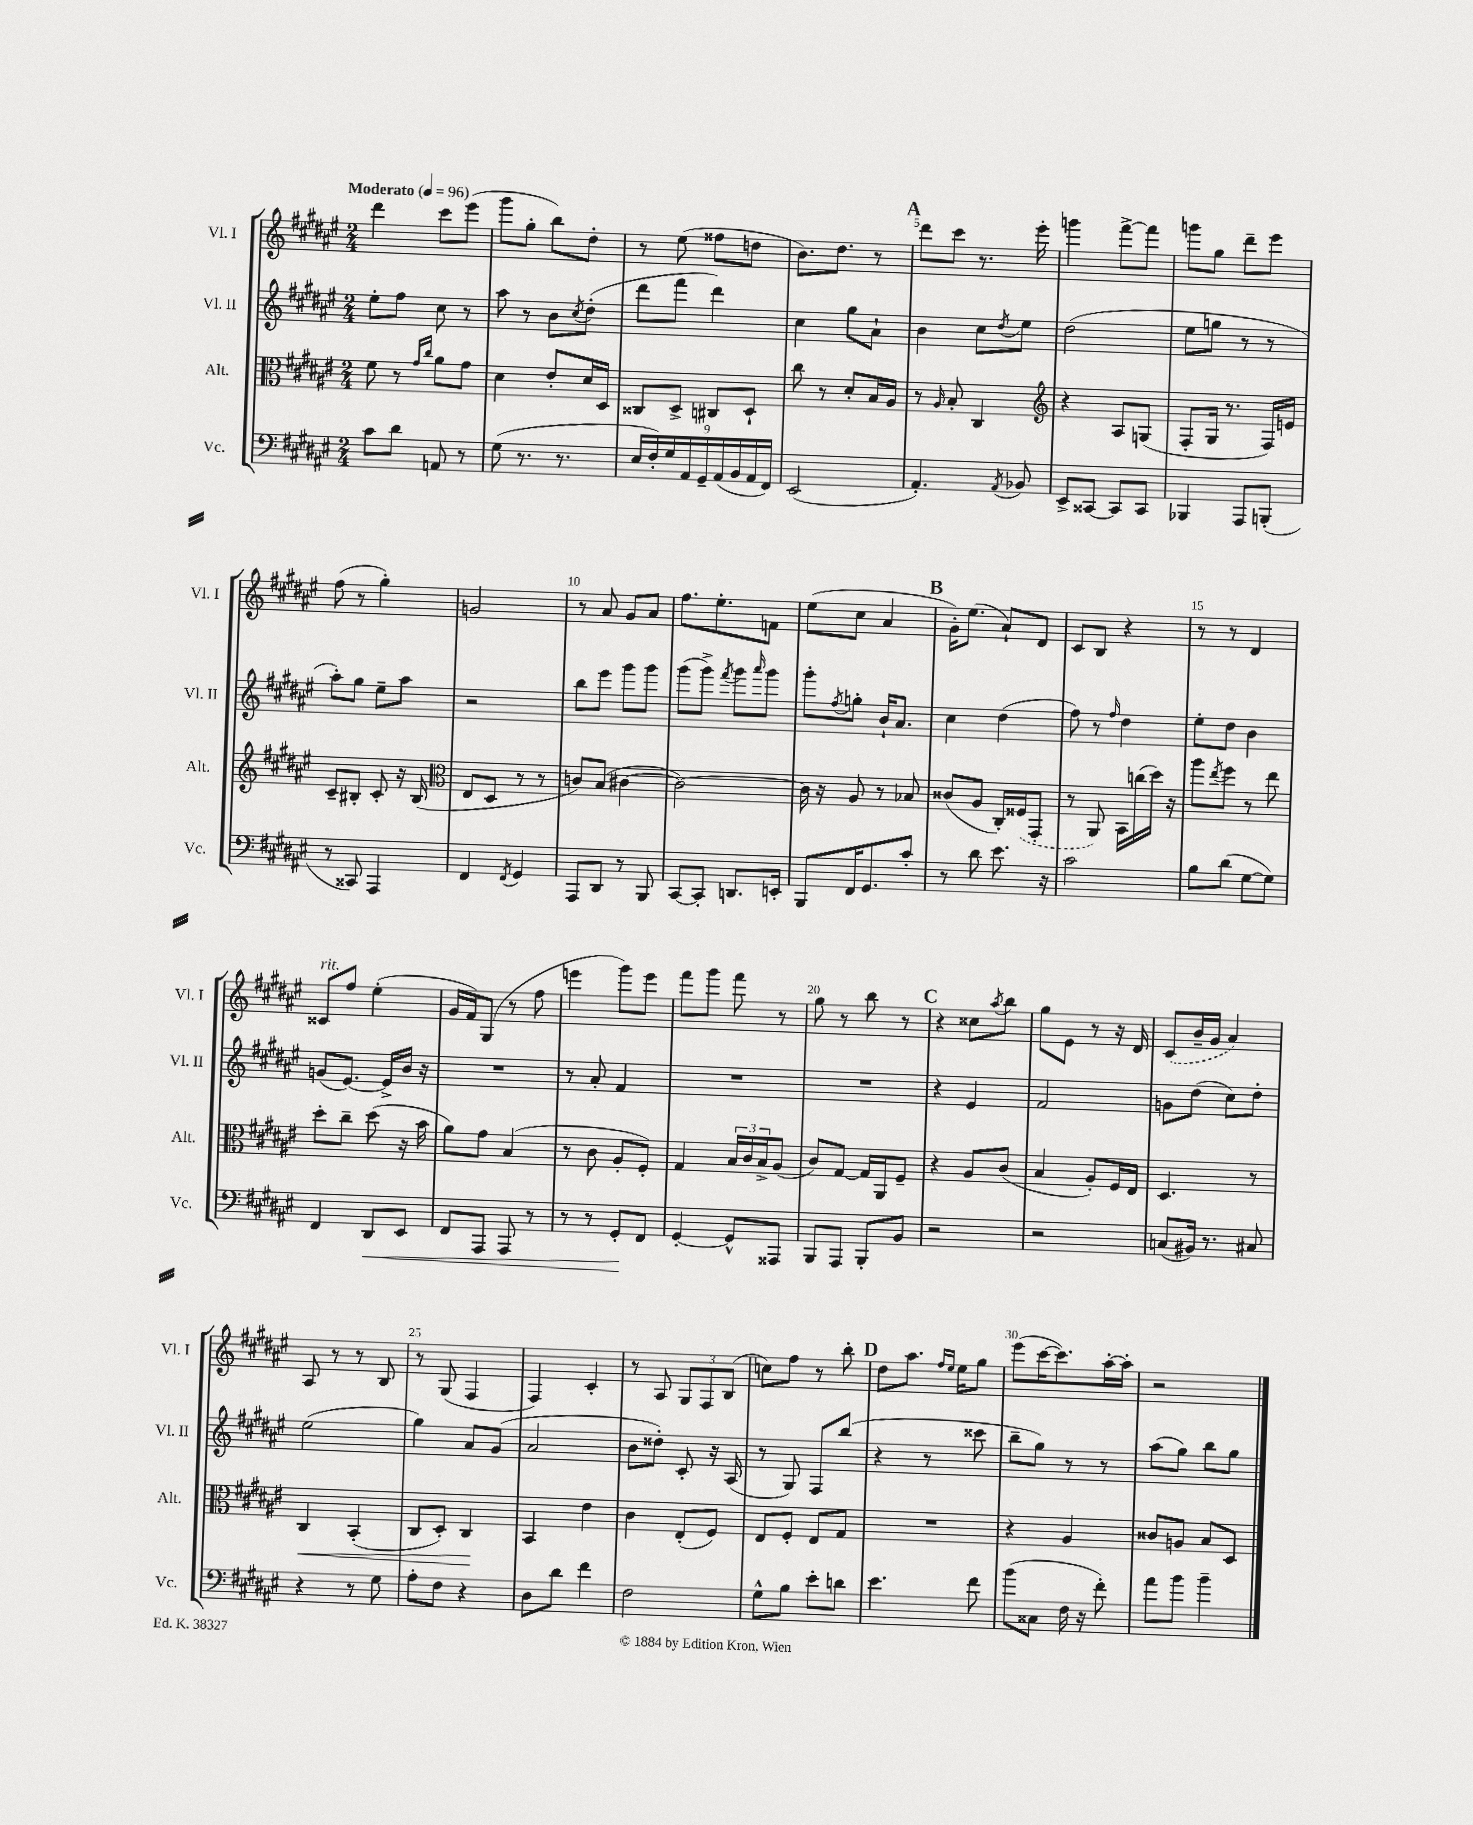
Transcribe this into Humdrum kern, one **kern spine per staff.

**kern	**kern	**kern	**kern
*staff4	*staff3	*staff2	*staff1
*clefF4	*clefC3	*clefG2	*clefG2
*k[f#c#g#d#a#e#]	*k[f#c#g#d#a#e#]	*k[f#c#g#d#a#e#]	*k[f#c#g#d#a#e#]
*M2/4	*M2/4	*M2/4	*M2/4
*MM96	*MM96	*MM96	*MM96
8c#	8f#	8ee#'	4ddd#
8d#	8r	8ff#	.
.	16qqg#	.	.
.	16qqcc#	.	.
8AA	8a#	8cc#	8ccc#
8r	8g#	8r	(8eee#
=	=	=	=
(8G#	4d#	8aa#	8ggg#
8.r	.	8r	8gg#'
.	8e#'	8b	8bb)
8.r	.	.	.
.	.	8qcc#	.
.	16d#	(8dd#'	8dd#'
.	16D#	.	.
=	=	=	=
18E#	8C##	8ddd#	8r
18F#')	.	.	.
18G#	.	.	.
.	8D#^	8fff#	(8ee#
18AA#	.	.	.
18GG#~	.	.	.
.	8C#	4ddd#)	8ff##
(18AA#	.	.	.
18BB	.	.	.
.	8D#`	.	8dd
18AA#	.	.	.
18FF#)	.	.	.
=	=	=	=
(2EE#	8cc#	4cc#	8.b)
.	8r	.	.
.	.	.	8.dd#
.	8d#'	8gg#	.
.	16B	8a#`	8r
.	16A#	.	.
=	=	=	=
4.AA#')	8r	4b	8ddd#
.	16qqA#	.	.
.	8B'	.	8ccc#
.	4C#	8cc#	8.r
8qAA#	.	8qdd#	.
8BB-	.	8ee#	.
.	.	.	16eee#'
=	=	=	=
*	*clefG2	*	*
8EE#^	4r	(2dd#	4ggg
[8CC##	.	.	.
8CC##]	8A#	.	[8fff#^
8CC##	(8G	.	8fff#]
=	=	=	=
4BBB-	8F#'	8ee#	8ggg
.	16G#	8gg	8gg#
.	8.r	.	.
8AAA#	.	8r	8ddd#~
(8BBB'	16F#)	8r	8eee#
.	16e	.	.
=	=	=	=
8r	8c#~	8aa#')	(8ff#
8CC##)	8B#'	8gg#	8r
4AAA#	8c#'	8ee#~	4gg#')
.	16r	8aa#	.
.	(16B#	.	.
=	=	=	=
*	*clefC3	*	*
4FF#	8E#	2r	2g
.	8D#	.	.
8qFF#	.	.	.
4GG#	8r	.	.
.	8r	.	.
=	=	=	=
8AAA#	8c)	8bb	8r
8DD#	(8B	8eee#	8a#
8r	[4c#	8ggg#	8g#
8BBB	.	8ggg#	8a#
=	=	=	=
[8CC#	2c#_)	(8ggg#	8.ff#
8CC#']	.	8ggg#^)	.
.	.	.	8.ee#'
.	.	8qfff#	.
8.DD	.	8ggg#	.
.	.	16qqaaa#	.
.	.	8ggg#	8f
16EE'	.	.	.
=	=	=	=
8BBB	16c#]	8ggg#'	(8ee#
.	16r	.	.
.	.	8qff#	.
16FF#	8A#	8gg'	8cc#
8.GG#	.	.	.
.	8r	16b`	4a#
.	.	8.a#	.
8c#'	8B-	.	.
=	=	=	=
8r	(8c##	4cc#	16g#')
.	.	.	(8.ee#
8d#	8A#	.	.
8.e#	16C#')	(4dd#	8a#`)
.	(16F##	.	.
.	8GG#'	.	8d#
16r	.	.	.
=	=	=	=
2c#	8r	8ff#)	8c#
.	8AA#)	8r	8B
.	.	16qqff#	.
.	16BB	4dd#	4r
.	(16cc	.	.
.	16dd#)	.	.
.	16r	.	.
=	=	=	=
8B	8aa#	8ee#'	8r
.	8qee#	.	.
(8d#	8ff#	8dd#	8r
[8G#	8r	4b	4d#
8G#])	8ee#	.	.
=	=	=	=
4FF#	8dd#'	(8g	8c##
.	8cc#~	[8.e#)	8ff#
8DD#	(8dd#	.	(4ee#'
.	.	16e#^]	.
8EE#	16r	16b	.
.	16b	16r	.
=	=	=	=
8FF#	8a#)	2r	16g#
.	.	.	16f#)
8AAA#	8g#	.	(8G#
8AAA#	(4B	.	8r
8r	.	.	8ff#
=	=	=	=
8r	8r	8r	4eee
8r	8c#	8a#'	.
8GG#'	8A#'	4f#	8ggg#)
8FF#	8F#')	.	8eee
=	=	=	=
[4GG#'	4G#	2r	8fff#
.	.	.	8ggg#
8GG#^^]	24B	.	8fff#
.	24c#	.	.
.	24B^	.	.
8AAA##	(8A#	.	8r
=	=	=	=
8BBB	8c#)	2r	8gg#
8AAA#	[8G#	.	8r
8BBB'	16G#]	.	8bb
.	16AA#	.	.
8BB	8F#~	.	8r
=	=	=	=
2r	4r	4r	4r
.	8A#	4e#	8cc##
.	.	.	8qaa#
.	(8c#	.	8bb
=	=	=	=
2r	4B	2f#	8gg#
.	.	.	8e#
.	8A#')	.	8r
.	16F#	.	16r
.	16E#	.	16d#
=	=	=	=
(8C	4.D#	8g	(8c#
16BB#)	.	(8dd#	16b~
8.r	.	.	16g#
.	.	8cc#)	4a#)
8C#	8r	8dd#'	.
=	=	=	=
4r	4C#	(2ee#	8A#
.	.	.	8r
8r	(4BB'	.	8r
8G#	.	.	8B
=	=	=	=
8A#'	8C#	4gg#)	8r
8F#	8D#')	.	(8G#
4r	4C#	8a#	4F#
.	.	(8g#	.
=	=	=	=
8D#	4BB	2a#	4F#)
8d#	.	.	.
4f#	4e#	.	4c#'
=	=	=	=
2F#	4c#	8b	8r
.	.	8dd##')	8A#
.	(8E#'	8c#'	12G#
.	.	.	12F#
.	8F#)	16r	.
.	.	.	(12B
.	.	(16A#	.
=	=	=	=
8G#^^	8E#	8r	8cc)
8B	8F#'	8G#)	8ff#
8e#'	8E#	8F#	8r
8d	8G#	(8bb	8bb'
=	=	=	=
4.e#	2r	4r	8dd#
.	.	.	8.aa#
.	.	8r	.
.	.	.	16qqff#
.	.	.	16qqee#
.	.	.	16ee#
8f#	.	8ccc##	8gg#
=	=	=	=
(8b	4r	8bb~	(8eee#
8C##	.	8gg#)	[16ccc#
.	.	.	8.ccc#])
16F#	4A#	8r	.
16r	.	.	.
8f#')	.	8r	[16aa#'
.	.	.	16aa#']
=	=	=	=
8a#	8c##	(8aa#	2r
8b	8A	8gg#)	.
4b~	8B	8bb	.
.	8D#	8gg#	.
==	==	==	==
*-	*-	*-	*-
